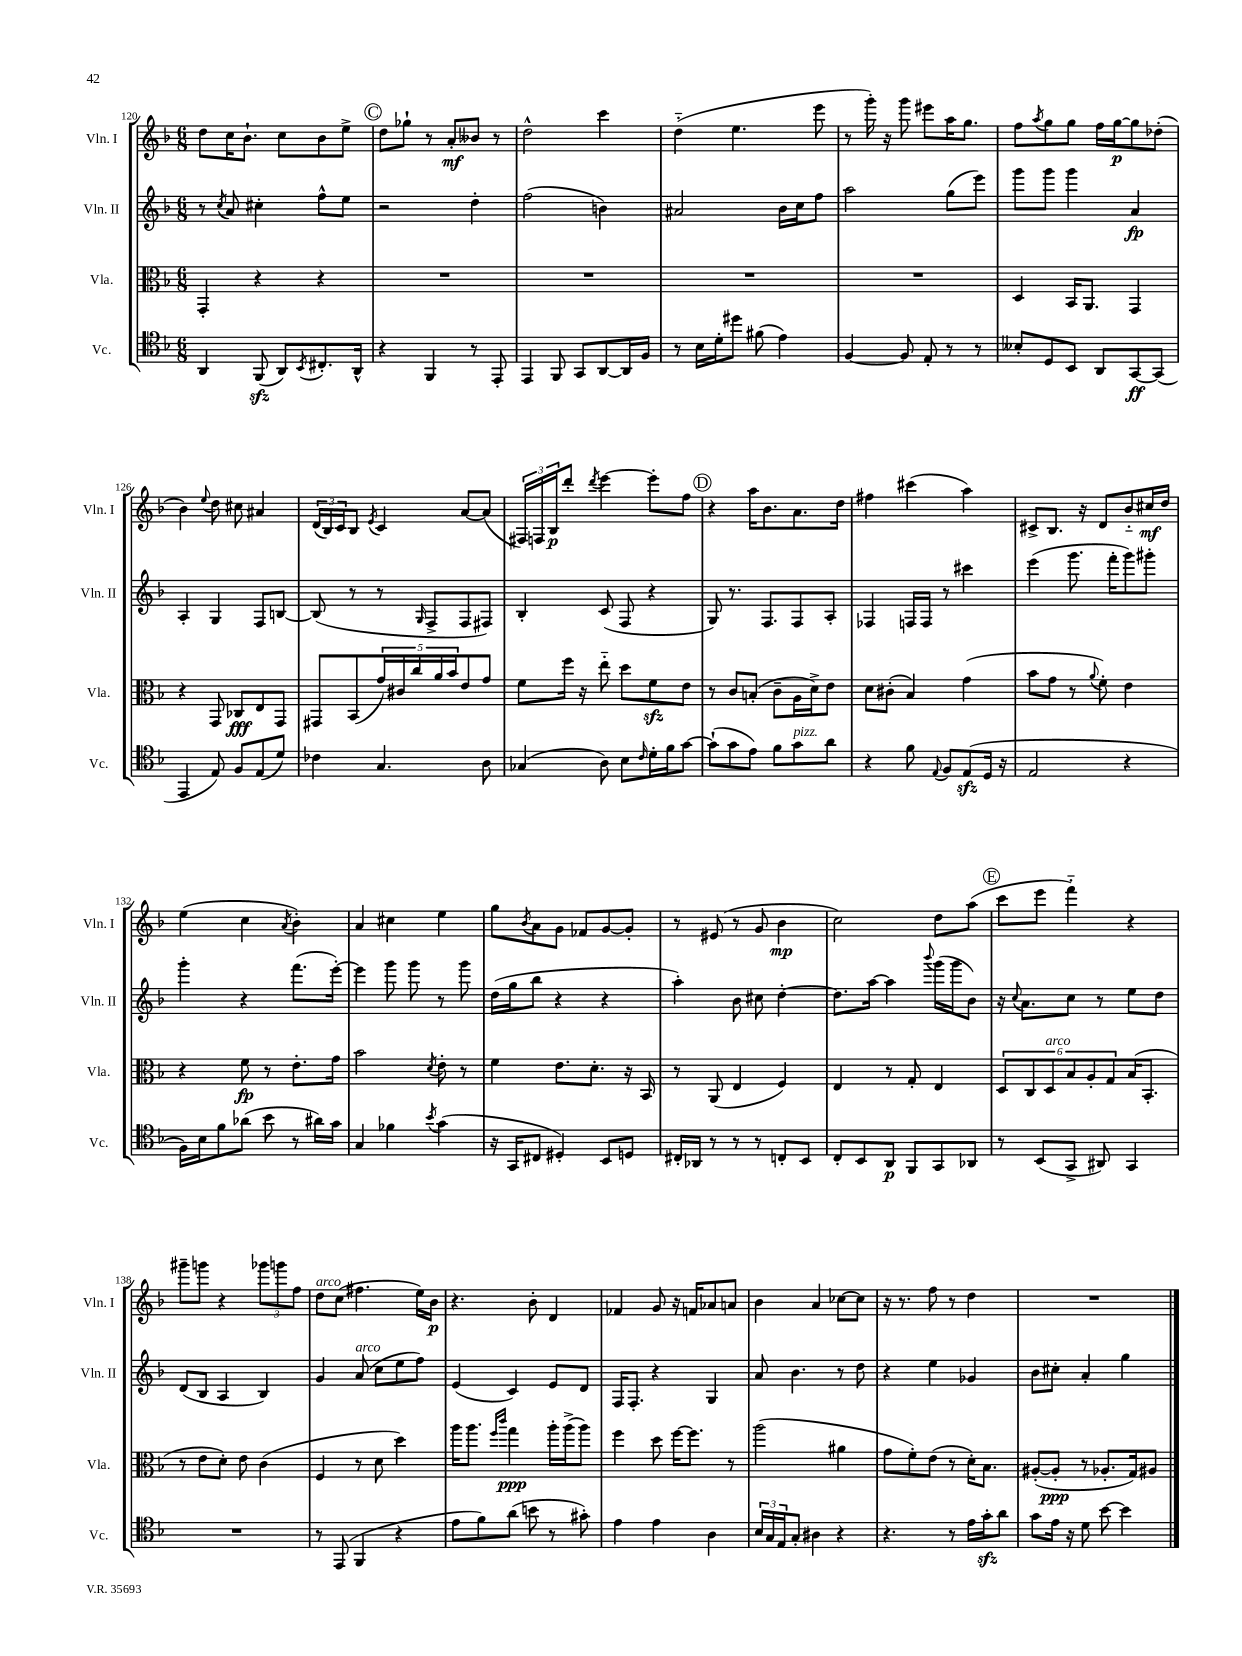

**kern	**dynam	**kern	**dynam	**kern	**dynam	**kern	**dynam
*part4	*part4	*part3	*part3	*part2	*part2	*part1	*part1
*staff4	*staff4	*staff3	*staff3	*staff2	*staff2	*staff1	*staff1
*I"Vc.	*	*I"Vla.	*	*I"Vln. II	*	*I"Vln. I	*
*I'Vc.	*	*I'Vla.	*	*I'Vln. II	*	*I'Vln. I	*
*clefC4	*	*clefC3	*	*clefG2	*	*clefG2	*
*k[b-]	*	*k[b-]	*	*k[b-]	*	*k[b-]	*
*M6/8	*	*M6/8	*	*M6/8	*	*M6/8	*
=120	=120	=120	=120	=120	=120	=120	=120
4AA/	.	4GG'/	.	8r	.	8dd\L	.
.	.	.	.	8qcc/	.	.	.
.	.	.	.	8a/	.	16cc\K	.
.	.	.	.	.	.	8.b-`\J	.
(8FFzz/	.	4r	.	4cc#X'\	.	.	.
8AA/L)	.	.	.	.	.	8cc\L	.
8qBB-/	.	.	.	.	.	.	.
8.C#X'/	.	4r	.	8ff^^\L	.	8b-\	.
.	.	.	.	8ee\J	.	8ee^\J	.
16AA^^/Jk	.	.	.	.	.	.	.
!!LO:REH:place=s1:t=C
=121	=121	=121	=121	=121	=121	=121	=121
4r	.	2.r	.	2r	.	8dd\L	.
.	.	.	.	.	.	8gg-X`\J	.
4FF/	.	.	.	.	.	8r	.
.	.	.	.	.	.	8a'/L	mf
8r	.	.	.	4dd'\	.	8b--X/J	.
8EE'/	.	.	.	.	.	8r	.
=122	=122	=122	=122	=122	=122	=122	=122
4EE/	.	2.r	.	(2ff\	.	2dd^^\	.
8FF/	.	.	.	.	.	.	.
8GG/L	.	.	.	.	.	.	.
[8AA/	.	.	.	4bn\)	.	4ccc\	.
16AA/L]	.	.	.	.	.	.	.
16F/JJ	.	.	.	.	.	.	.
=123	=123	=123	=123	=123	=123	=123	=123
8r	.	2.r	.	2a#X/	.	(4dd\	.
16B-\LL	.	.	.	.	.	.	.
16d'\J	.	.	.	.	.	.	.
8dd#X\J	.	.	.	.	.	4.ee\	.
(8f#X\	.	.	.	.	.	.	.
4e\)	.	.	.	16b-\LL	.	.	.
.	.	.	.	16cc\J	.	.	.
.	.	.	.	8ff\J	.	8eee\	.
=124	=124	=124	=124	=124	=124	=124	=124
[4F/	.	2.r	.	2aa\	.	8r	.
.	.	.	.	.	.	16ggg'\)	.
.	.	.	.	.	.	16r	.
8F/]	.	.	.	.	.	8ggg\	.
8E'/	.	.	.	.	.	8eee#X\L	.
8r	.	.	.	(8gg\L	.	16aa\K	.
.	.	.	.	.	.	8.gg\J	.
8r	.	.	.	8eee\J)	.	.	.
=125	=125	=125	=125	=125	=125	=125	=125
8B--X'/L	.	4D/	.	8ggg\L	.	8ff\L	.
.	.	.	.	.	.	8qaa/	.
8D/	.	.	.	8ggg\J	.	8gg\	.
8BB-/J	.	16BB-/KL	.	4ggg\	.	8gg\J	.
.	.	8.AA/J	.	.	.	.	.
8AA/L	.	.	.	.	.	16ff\LL	.
.	.	.	.	.	.	[16gg\J	p
[8GG/	ff	4GG/	.	4a/	fp	8gg\]	.
(8GG/J]	.	.	.	.	.	(8dd-X'\J	.
!!LO:LB:g=z
=126	=126	=126	=126	=126	=126	=126	=126
4EE/	.	4r	.	4A'/	.	4b-\)	.
.	.	.	.	.	.	8qqee/	.
8E/)	.	8GG/	.	4G/	.	8dd\	.
8F/L	.	8C-X/L	fff	.	.	8cc#X\	.
(8E/	.	8E/	.	8F/L	.	4a#X/	.
8d/J)	.	8GG/J	.	[8Bn/J	.	.	.
=127	=127	=127	=127	=127	=127	=127	=127
4c-X\	.	8GG#X/L	.	(8B/]	.	(24d/LL	.
.	.	.	.	.	.	24B-/)	.
.	.	.	.	.	.	24c/J	.
.	.	(8BB-/	.	8r	.	8B-/J	.
.	.	.	.	.	.	8qe/	.
4.G/	.	20g/L)	.	8r	.	4c/	.
.	.	20c#X/	.	.	.	.	.
.	.	20cc/	.	.	.	.	.
.	.	.	.	16qqG/	.	.	.
.	.	.	.	8F^/L	.	.	.
.	.	20a/	.	.	.	.	.
.	.	20b-/J	.	.	.	.	.
.	.	8e/	.	8F/	.	[8a/L	.
8A\	.	8g/J	.	8F#X/J)	.	(8a/J]	.
=128	=128	=128	=128	=128	=128	=128	=128
(4G-X/	.	8f\L	.	4B-'/	.	24F#X/LL)	.
.	.	.	.	.	.	24Fn/	.
.	.	.	.	.	.	24B-/J	p
.	.	16ff\Jk	.	.	.	8ddd'/J	.
.	.	16r	.	.	.	.	.
.	.	.	.	.	.	8qddd/	.
8A\)	.	8ee\	.	(8c/	.	[4eee\	.
8B-\L	.	8dd\L	.	8F/	.	.	.
16qqc/	.	.	.	.	.	.	.
16d'\L	.	8fzz\	.	4r	.	8eee'\L]	.
16f\J	.	.	.	.	.	.	.
[8g\J	.	8e\J	.	.	.	8ff\J	.
!!LO:REH:place=s1:t=D
=129	=129	=129	=129	=129	=129	=129	=129
(8g`\L]	.	8r	.	8G/)	.	4r	.
8g\	.	8c/L	.	8.r	.	.	.
8e\J)	.	(8Bn'/J	.	.	.	16aa\KL	.
.	.	.	.	8.F/L	.	8.b-\	.
8f\L	.	8c~\L	.	.	.	.	.
!LO:TX:a:i:t=pizz.	!	!	!	!	!	!	!
8g\	.	16A\L	.	8F/	.	8.a\	.
.	.	16d^\J)	.	.	.	.	.
8a\J	.	8e\J	.	8A'/J	.	.	.
.	.	.	.	.	.	16dd\Jk	.
=130	=130	=130	=130	=130	=130	=130	=130
4r	.	8d\L	.	4F-X/	.	4ff#X\	.
.	.	(8c#X'\J	.	.	.	.	.
8f\	.	4B-/)	.	16Fn/LL	.	(4ccc#X\	.
.	.	.	.	16F/JJ	.	.	.
8qqE/	.	.	.	.	.	.	.
8F/L	.	.	.	8r	.	.	.
(8Ezz/	.	(4g\	.	4ccc#X\	.	4aa\)	.
16D/Jk	.	.	.	.	.	.	.
16r	.	.	.	.	.	.	.
=131	=131	=131	=131	=131	=131	=131	=131
2E/	.	8b-\L	.	(4eee\	.	8c#X^/L	.
.	.	8g\J	.	.	.	8.B-/J	.
.	.	8r	.	8.ggg\	.	.	.
.	.	.	.	.	.	16r	.
.	.	8qqa/	.	.	.	.	.
.	.	8f'\)	.	.	.	8d/L	.
.	.	.	.	16fff'\KL	.	.	.
4r	.	4e\	.	8ggg\)	.	8b-/	.
.	.	.	.	8ggg#X'\J	.	16cc#X/L	mf
.	.	.	.	.	.	16dd/JJ	.
!!LO:LB:g=z
=132	=132	=132	=132	=132	=132	=132	=132
16F\LL)	.	4r	.	4ggg'\	.	(4ee\	.
16B-\J	.	.	.	.	.	.	.
8f\	.	.	.	.	.	.	.
(8a-X\J	.	8f\	fp	4r	.	4cc\	.
8b-\	.	8r	.	.	.	.	.
.	.	.	.	.	.	8qa/	.
8r	.	8.e'\L	.	(8.fff\L	.	4b-'\)	.
16a#X\LL)	.	.	.	.	.	.	.
16g\JJ	.	16g\Jk	.	[16eee'\Jk)	.	.	.
=133	=133	=133	=133	=133	=133	=133	=133
4G/	.	2b-\	.	4eee\]	.	4a/	.
4f-X\	.	.	.	8ggg\	.	4cc#X\	.
.	.	.	.	8ggg\	.	.	.
8qb-/	.	8qd/	.	.	.	.	.
(4g\	.	8e'\	.	8r	.	4ee\	.
.	.	8r	.	8ggg\	.	.	.
=134	=134	=134	=134	=134	=134	=134	=134
16r	.	4f\	.	(16dd\LL	.	8gg\L	.
16GG/KL	.	.	.	16gg\J	.	.	.
.	.	.	.	.	.	8qb-/	.
8C#X/J	.	.	.	8bb-\J	.	8a\	.
4D#X'/)	.	8.e\L	.	4r	.	8g\J	.
.	.	.	.	.	.	8f-X/L	.
.	.	8.d'\J	.	.	.	.	.
8BB-/L	.	.	.	4r	.	[8g/	.
8Dn/J	.	16r	.	.	.	8g'/J]	.
.	.	16BB-/	.	.	.	.	.
=135	=135	=135	=135	=135	=135	=135	=135
16C#X'/LL	.	8r	.	4aa'\)	.	8r	.
16AA-X/JJ	.	.	.	.	.	.	.
8r	.	(8AA/	.	.	.	(8e#X/	.
8r	.	4E/	.	8b-\	.	8r	.
8r	.	.	.	8cc#X\	.	8g/	.
8Cn'/L	.	4F/)	.	[4dd'\	.	4b-\	mp
8BB-/J	.	.	.	.	.	.	.
=136	=136	=136	=136	=136	=136	=136	=136
8C'/L	.	4E/	.	8.dd\L]	.	2cc\)	.
8BB-/	.	.	.	.	.	.	.
.	.	.	.	[16aa\Jk	.	.	.
8AA/J	p	8r	.	4aa\]	.	.	.
8FF/L	.	8G'/	.	.	.	.	.
.	.	.	.	8qqbbb-/	.	.	.
8GG/	.	4E/	.	(16ggg\LL	.	8dd\L	.
.	.	.	.	16ggg\J	.	.	.
8AA-X/J	.	.	.	8b-\J)	.	(8aa\J	.
!!LO:REH:place=s1:t=E
=137	=137	=137	=137	=137	=137	=137	=137
8r	.	12D/L	.	16r	.	8ccc\L	.
.	.	.	.	8qqcc/	.	.	.
.	.	.	.	8.a\L	.	.	.
.	.	12C/	.	.	.	.	.
(8BB-/L	.	.	.	.	.	8eee\J	.
!	!	!LO:TX:a:i:t=arco	!	!	!	!	!
.	.	12D/	.	.	.	.	.
8GG^/J	.	12B-/	.	8cc\J	.	4fff\)	.
.	.	12A'/	.	.	.	.	.
8AA#X/)	.	.	.	8r	.	.	.
.	.	12G/	.	.	.	.	.
4GG/	.	(16B-/K	.	8ee\L	.	4r	.
.	.	8.BB-'/J	.	.	.	.	.
.	.	.	.	8dd\J	.	.	.
!!LO:LB:g=z
=138	=138	=138	=138	=138	=138	=138	=138
2.r	.	8r	.	(8d/L	.	8ggg#X~\L	.
.	.	8e\L	.	8B-/J	.	8gggn\J	.
.	.	8d'\J)	.	4A/	.	4r	.
.	.	8e\	.	.	.	.	.
.	.	(4c\	.	4B-/)	.	12ggg-X\L	.
.	.	.	.	.	.	12gggn\	.
.	.	.	.	.	.	12ff\J	.
=139	=139	=139	=139	=139	=139	=139	=139
!	!	!	!	!	!	!LO:TX:a:i:t=arco	!
8r	.	4F/	.	4g/	.	8dd\L	.
(8EE/	.	.	.	.	.	(8cc\J	.
!	!	!	!	!LO:TX:a:i:t=arco	!	!	!
4FF/	.	8r	.	(8a/	.	4.ff#X\	.
.	.	8d\	.	8cc\L	.	.	.
4r	.	4dd\)	.	8ee\	.	.	.
.	.	.	.	8ff\J)	.	16ee\LL)	.
.	.	.	.	.	.	16b-\JJ	p
=140	=140	=140	=140	=140	=140	=140	=140
8e\L	.	16aa\KL	.	(4e/	.	4.r	.
.	.	8.aa\J	.	.	.	.	.
8f\)	.	.	.	.	.	.	.
.	.	16qqff/LL	.	.	.	.	.
.	.	16qqccc/JJ	.	.	.	.	.
(8a\J	.	4gg\	ppp	4c/)	.	.	.
8bn\	.	.	.	.	.	8b-'\	.
8r	.	16aa'\LL	.	8e/L	.	4d/	.
.	.	(16aa^\J	.	.	.	.	.
8g#X'\)	.	8aa\J)	.	8d/J	.	.	.
=141	=141	=141	=141	=141	=141	=141	=141
4e\	.	4ff\	.	16F/KL	.	4f-X/	.
.	.	.	.	8.F'/J	.	.	.
4e\	.	8dd\	.	4r	.	8g/	.
.	.	[16ff\KL	.	.	.	16r	.
.	.	8.ff\J]	.	.	.	16fn/KL	.
4A\	.	.	.	4G/	.	8a-X/	.
.	.	8r	.	.	.	8an/J	.
=142	=142	=142	=142	=142	=142	=142	=142
24B-/LL	.	(2aa\	.	8a/	.	4b-\	.
24G/	.	.	.	.	.	.	.
24E/J	.	.	.	.	.	.	.
8G'/J	.	.	.	4.b-\	.	.	.
4A#X\	.	.	.	.	.	4a/	.
4r	.	4a#X\	.	8r	.	[8cc-X\L	.
.	.	.	.	8dd\	.	8cc-\J]	.
=143	=143	=143	=143	=143	=143	=143	=143
4.r	.	8g\L	.	4r	.	16r	.
.	.	.	.	.	.	8.r	.
.	.	8f'\)	.	.	.	.	.
.	.	(8e\J	.	4ee\	.	8ff\	.
8r	.	8r	.	.	.	8r	.
16e\LL	.	16d'\KL)	.	4g-X/	.	4dd\	.
16gzz'\J	.	8.B-\J	.	.	.	.	.
8a\J	.	.	.	.	.	.	.
=144	=144	=144	=144	=144	=144	=144	=144
8g\L	.	([8A#X'/L	.	8b-\L	.	2.r	.
16e\Jk	.	8A#'/J]	ppp	8cc#X'\J	.	.	.
16r	.	.	.	.	.	.	.
8d\	.	8r	.	4a'/	.	.	.
[8b-\	.	8.A-X'/L	.	.	.	.	.
4b-\]	.	.	.	4gg\	.	.	.
.	.	16G/k)	.	.	.	.	.
.	.	8A#X/J	.	.	.	.	.
==	==	==	==	==	==	==	==
*-	*-	*-	*-	*-	*-	*-	*-
